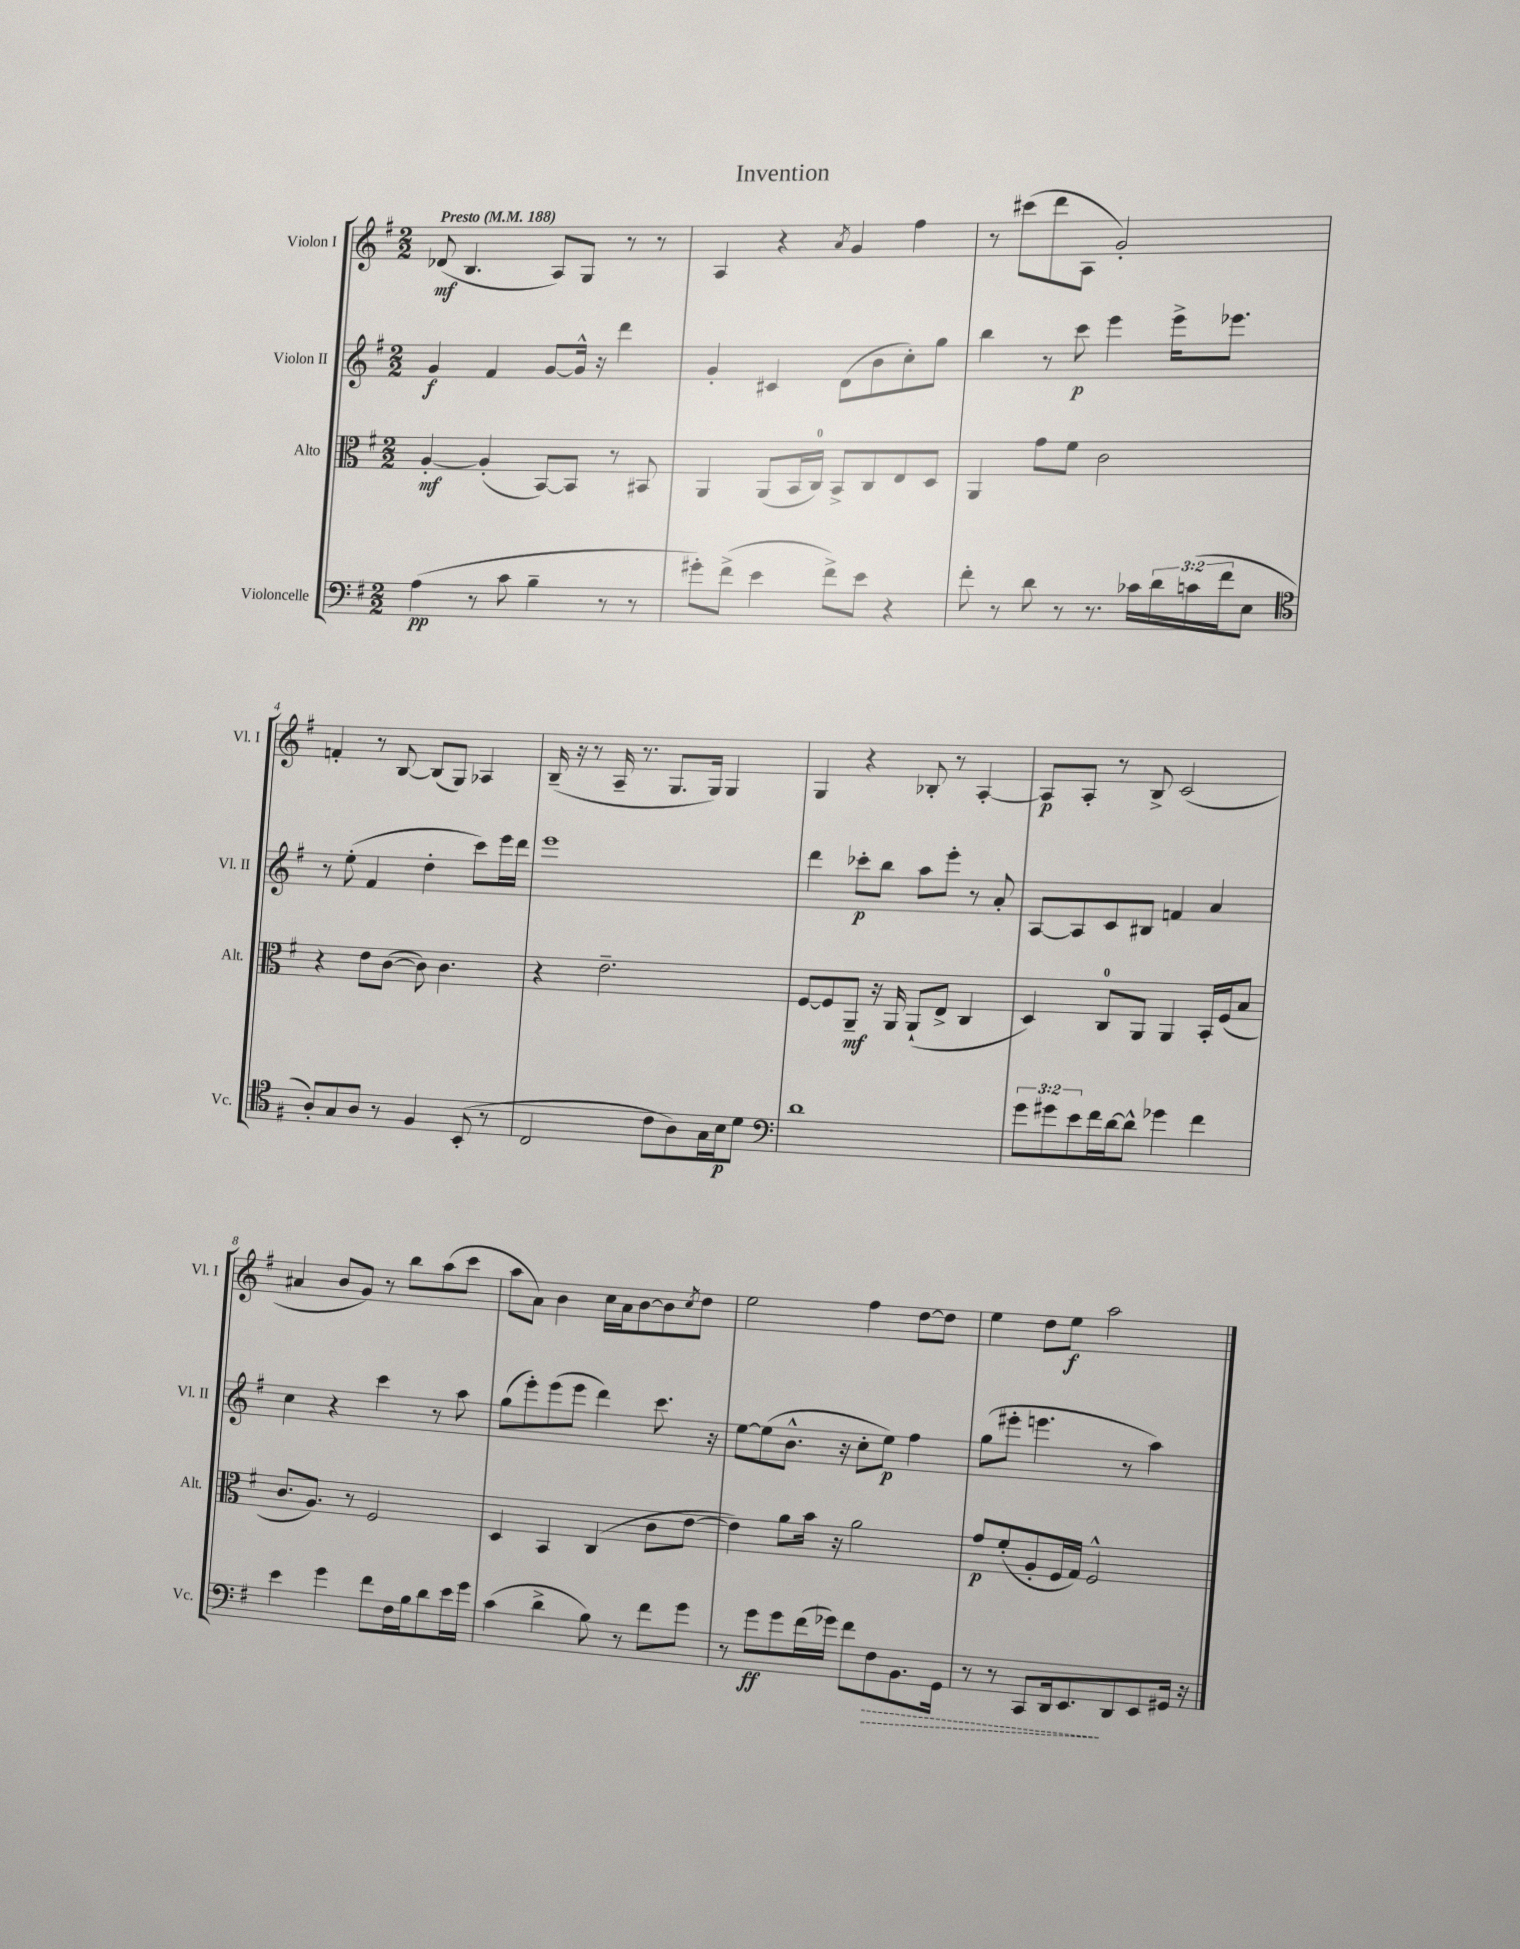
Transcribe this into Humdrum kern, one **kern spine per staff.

**kern	**dynam	**kern	**dynam	**kern	**dynam	**kern	**dynam
*part4	*part4	*part3	*part3	*part2	*part2	*part1	*part1
*staff4	*staff4	*staff3	*staff3	*staff2	*staff2	*staff1	*staff1
*I"Violoncelle	*	*I"Alto	*	*I"Violon II	*	*I"Violon I	*
*I'Vc.	*	*I'Alt.	*	*I'Vl. II	*	*I'Vl. I	*
*clefF4	*	*clefC3	*	*clefG2	*	*clefG2	*
*k[f#]	*	*k[f#]	*	*k[f#]	*	*k[f#]	*
*M2/2	*	*M2/2	*	*M2/2	*	*M2/2	*
*MM188	*	*MM188	*	*MM188	*	*MM188	*
=1	=1	=1	=1	=1	=1	=1	=1
!	!	!	!	!	!	!LO:TX:a:B:t=Presto	!
(4A\	pp	[4A'/	mf	4g/	f	(8d-X/	mf
.	.	.	.	.	.	4.B/	.
8r	.	(4A'/]	.	4f#/	.	.	.
8c\	.	.	.	.	.	.	.
4B~\	.	[8BB/L)	.	[8g/L	.	8A/L)	.
.	.	8BB/J]	.	16g^^/Jk]	.	8G/J	.
.	.	.	.	16r	.	.	.
8r	.	8r	.	4ddd\	.	8r	.
8r	.	8BB#X/	.	.	.	8r	.
=2	=2	=2	=2	=2	=2	=2	=2
8g#X'\L)	.	4AA/	.	4g'/	.	4A/	.
(8f#^\J	.	.	.	.	.	.	.
4e\	.	(8AA/L	.	4c#X/	.	4r	.
.	.	16BB/L	.	.	.	.	.
.	.	16C/JJ)	.	.	.	.	.
.	.	.	.	.	.	8qa/	.
8f#^\L)	.	8BB^/L	.	(8d\L	.	4g/	.
8e\J	.	8C/	.	8b\	.	.	.
4r	.	8E/	.	8cc'\)	.	4ff#\	.
.	.	8D/J	.	8gg\J	.	.	.
=3	=3	=3	=3	=3	=3	=3	=3
8f#'\	.	4AA/	.	4bb\	.	8r	.
8r	.	.	.	.	.	(8ccc#X\L	.
8d\	.	8g\L	.	8r	.	8ddd\	.
8r	.	8f#\J	.	8ccc\	p	8A\J	.
8.r	.	2c\	.	4eee\	.	2g'/)	.
16c-X\LL	.	.	.	.	.	.	.
24d\	.	.	.	16eee^\KL	.	.	.
(24cn\	.	.	.	.	.	.	.
.	.	.	.	8.eee-X\J	.	.	.
24f#\J	.	.	.	.	.	.	.
8E\J	.	.	.	.	.	.	.
!!LO:LB:g=z
=4	=4	=4	=4	=4	=4	=4	=4
*clefC4	*	*	*	*	*	*	*
8A'/L)	.	4r	.	8r	.	4fn'/	.
8G/	.	.	.	(8ee'\	.	.	.
8A/J	.	8e\L	.	4f#/	.	8r	.
8r	.	([8c\J	.	.	.	[8B/	.
4F#/	.	8c\])	.	4dd'\	.	(8B/L]	.
.	.	4.c\	.	.	.	8G/J)	.
(8BB'/	.	.	.	8ccc\L)	.	4A-X/	.
8r	.	.	.	16eee\L	.	.	.
.	.	.	.	16ddd\JJ	.	.	.
=5	=5	=5	=5	=5	=5	=5	=5
2C/	.	4r	.	1eee	.	(16B~/	.
.	.	.	.	.	.	16r	.
.	.	.	.	.	.	8r	.
.	.	2.e~\	.	.	.	16A~/	.
.	.	.	.	.	.	8.r	.
8c\L	.	.	.	.	.	8.G/L	.
8A\)	.	.	.	.	.	.	.
.	.	.	.	.	.	16G/Jk)	.
16G\L	.	.	.	.	.	4G/	.
16B\J	p	.	.	.	.	.	.
8d\J	.	.	.	.	.	.	.
=6	=6	=6	=6	=6	=6	=6	=6
*clefF4	*	*	*	*	*	*	*
1d	.	[8F#/L	.	4ddd\	.	4G/	.
.	.	8F#/]	.	.	.	.	.
.	.	8AA~/J	mf	8ccc-X'\L	p	4r	.
.	.	16r	.	8bb\J	.	.	.
.	.	16AA/	.	.	.	.	.
.	.	(8AA`/L	.	8aa\L	.	8B-X'/	.
.	.	8E^/J	.	8eee'\J	.	8r	.
.	.	4C/	.	8r	.	[4A'/	.
.	.	.	.	8a'/	.	.	.
=7	=7	=7	=7	=7	=7	=7	=7
12g\L	.	4D/)	.	[8A/L	.	8A/L]	p
12g#X\	.	.	.	.	.	.	.
.	.	.	.	8A/]	.	8A'/J	.
12e\	.	.	.	.	.	.	.
16f#\L	.	8C/L	.	8c/	.	8r	.
[16d\J	.	.	.	.	.	.	.
8d^^\J]	.	8AA/J	.	8B#X/J	.	8B^/	.
4g-X\	.	4AA/	.	4fn/	.	(2c/	.
4f#\	.	16BB'/LL	.	4a/	.	.	.
.	.	(16F#/J	.	.	.	.	.
.	.	8B/J	.	.	.	.	.
!!LO:LB:g=z
=8	=8	=8	=8	=8	=8	=8	=8
4e\	.	8.c/L	.	4cc\	.	4a#X/	.
.	.	8.A/J)	.	.	.	.	.
4g\	.	.	.	4r	.	8b/L	.
.	.	8r	.	.	.	8g/J)	.
8f#\L	.	2F#/	.	4ccc\	.	8r	.
16F#\L	.	.	.	.	.	8bb\L	.
16B\J	.	.	.	.	.	.	.
8d\	.	.	.	8r	.	(8aa\	.
16e\L	.	.	.	8aa\	.	8ccc\J	.
16g\JJ	.	.	.	.	.	.	.
=9	=9	=9	=9	=9	=9	=9	=9
(4c\	.	4D/	.	(8gg\L	.	8aa\L	.
.	.	.	.	8eee'\)	.	8a\J)	.
4d^\	.	4BB/	.	(8eee\	.	4b\	.
.	.	.	.	8eee\J	.	.	.
8B\)	.	(4C/	.	4ddd\)	.	16cc\LL	.
.	.	.	.	.	.	16a\J	.
8r	.	.	.	.	.	[8b\	.
8f#\L	.	8c\L	.	8.ccc\	.	8b\]	.
.	.	.	.	.	.	8qcc/	.
8g\J	.	[8e\J	.	.	.	8dd\J	.
.	.	.	.	16r	.	.	.
=10	=10	=10	=10	=10	=10	=10	=10
8r	.	4e\])	.	[8ee\L	.	2ee\	.
8g\L	ff	.	.	(8ee\]	.	.	.
8g\	.	8a\L	.	8.b^^\J	.	.	.
(16f#\L	.	16b\Jk	.	.	.	.	.
16g-X\JJ)	.	16r	.	16r	.	.	.
8f#\L	.	2a\	.	8cc'\L	.	4ff#\	.
!	!LO:HP:b	!	!	!	!	!	!
8F#\	>	.	.	8ee\J)	p	.	.
8.BB\	.	.	.	4ff#\	.	[8dd\L	.
.	.	.	.	.	.	8dd\J]	.
16GG\Jk	.	.	.	.	.	.	.
=11	=11	=11	=11	=11	=11	=11	=11
8r	.	8g/L	p	(8gg\L	.	4ee\	.
8r	.	(8f#'/	.	8eee#X'\J	.	.	.
8CC/L	.	8A'/	.	4.eeen\	.	8dd\L	.
16DD/k	.	16F#/L	.	.	.	8ee\J	f
8.EE/	.	16G/JJ)	.	.	.	.	.
.	.	2F#^^/	.	.	.	2aa\	.
8DD/	]	.	.	8r	.	.	.
8EE/	.	.	.	4aa\)	.	.	.
16GG#X/Jk	.	.	.	.	.	.	.
16r	.	.	.	.	.	.	.
==	==	==	==	==	==	==	==
*-	*-	*-	*-	*-	*-	*-	*-
